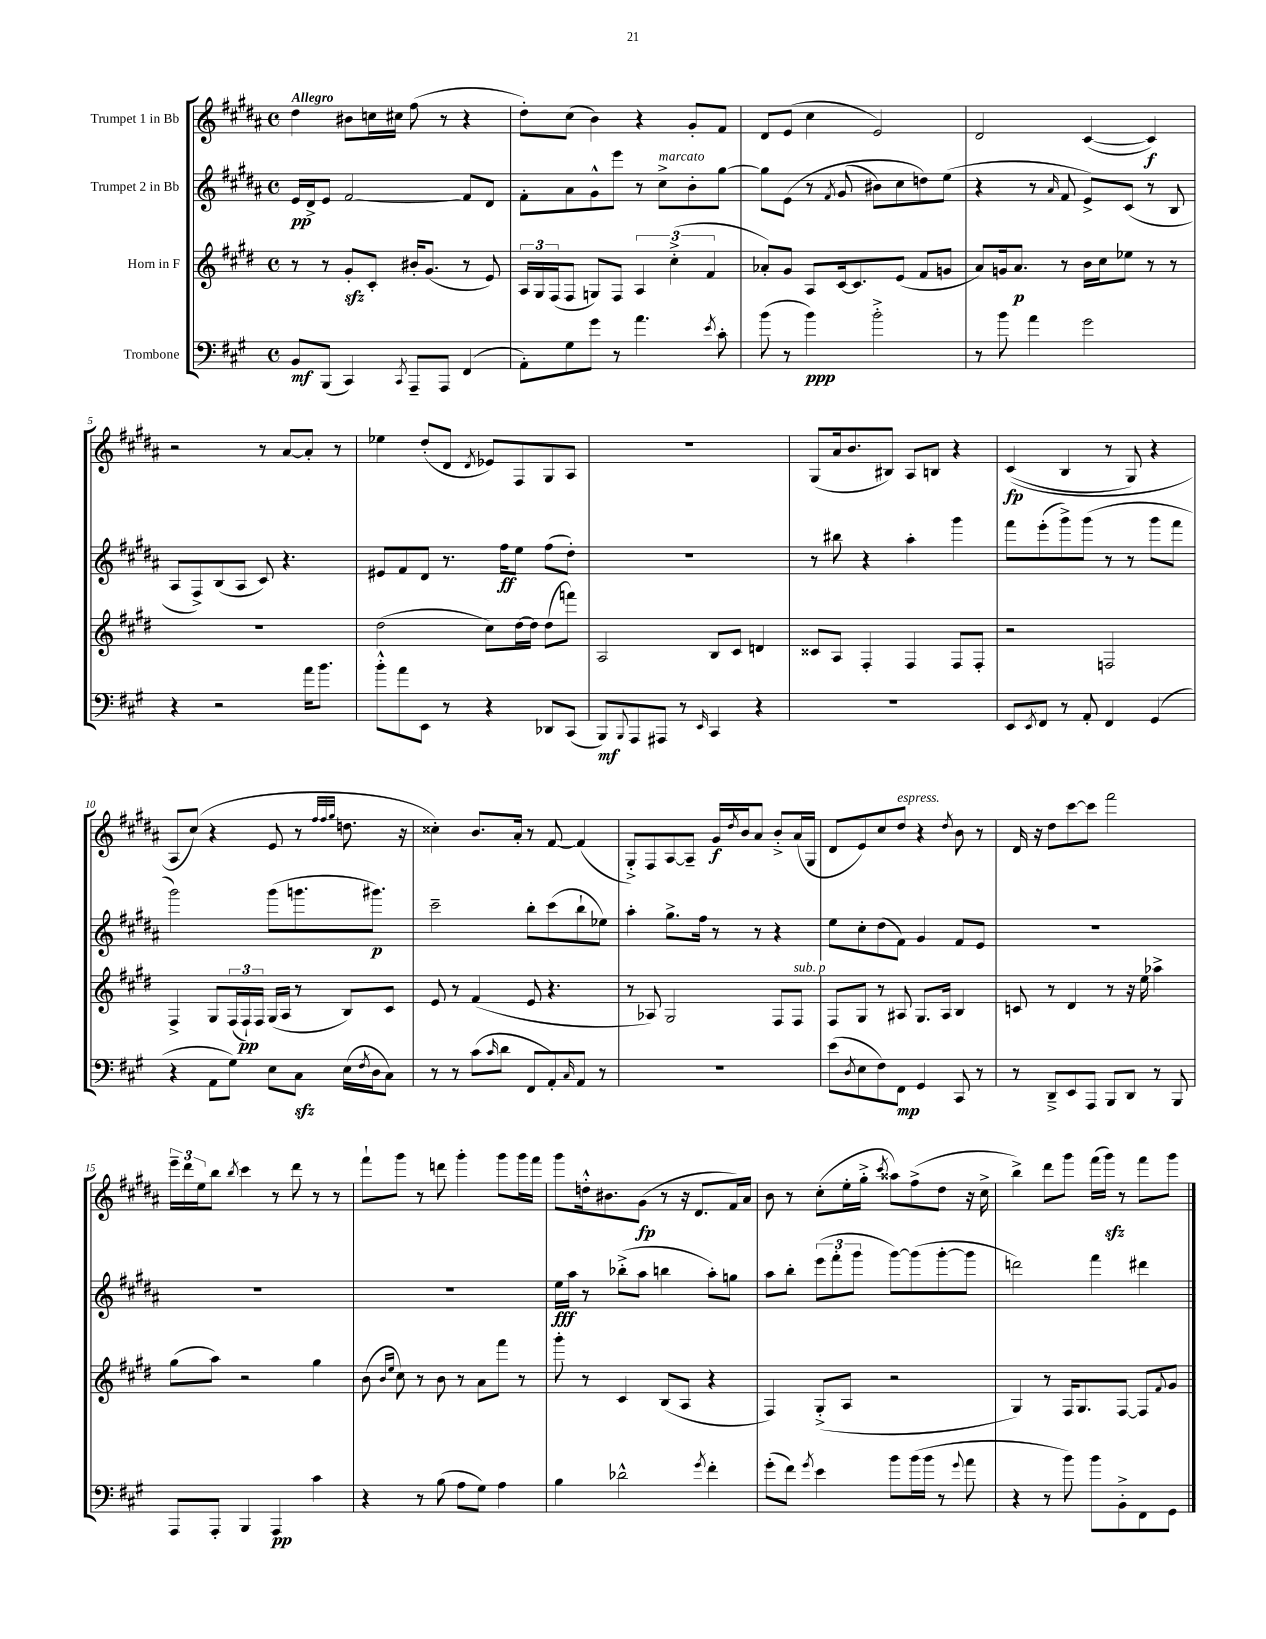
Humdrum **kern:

**kern	**kern	**kern	**kern
*staff4	*staff3	*staff2	*staff1
*clefF4	*clefG2	*clefG2	*clefG2
*k[f#c#g#]	*k[f#c#g#d#]	*k[f#c#g#d#a#]	*k[f#c#g#d#a#]
*M4/4	*M4/4	*M4/4	*M4/4
*met(c)	*met(c)	*met(c)	*met(c)
8BB	8r	16e	4dd#
.	.	16d#^	.
(8BBB	8r	8e	.
4CC#)	8g#'	[2f#	8b#
.	8c#'	.	16cc
.	.	.	16cc#
8qCC#	.	.	.
8AAA~	16b#'	.	(8ff#
.	(8.g#	.	.
8AAA	.	.	8r
(4FF#	8r	8f#]	4r
.	8e)	8d#	.
=	=	=	=
8AA')	24A	8f#'	8dd#')
.	24G#	.	.
.	(24F#	.	.
8G#	8F#	8a#	(8cc#
8g#	8G)	8g#^^	4b)
8r	8F#	8eee	.
4.a	6A	8r	4r
.	.	8cc#^	.
.	(6cc#'^	.	.
.	.	8b'	8g#'
.	6f#	.	.
8qe	.	.	.
8c#'	.	[8gg#	8f#
=	=	=	=
(8b	8a-')	8gg#]	8d#
8r	8g#	&(8e	(8e
4b)	8A	8r	4cc#
.	.	8qf#	.
.	[16c#	(8g#	.
.	8.c#]	.	.
2b'^	.	8b#)	2e)
.	(8e	8cc#	.
.	8f#	8dd&)	.
.	8g	(8ee	.
=	=	=	=
8r	8a)	4r	2d#
8b	16g	.	.
.	8.a	.	.
4a	.	8r	.
.	.	16qqa#	.
.	8r	8f#	.
2g#	16b	8e^)	([4c#
.	16cc#	.	.
.	8ee-	(8c#	.
.	8r	8r	4c#])
.	8r	8B	.
=	=	=	=
4r	1r	8A#	2r
.	.	8F#^)	.
2r	.	(8B	.
.	.	8A#	.
.	.	8c#)	8r
.	.	4.r	[8a#
16a	.	.	8a#']
8.b	.	.	.
.	.	.	8r
=	=	=	=
8b'^^	(2dd#	8e#	4ee-
8a	.	8f#	.
8EE	.	8d#	(8dd#'
8r	.	8.r	8d#
.	.	.	8qd#
4r	8cc#)	.	8e-)
.	.	16ff#	.
.	[16dd#	8ee	8F#
.	16dd#]	.	.
8DD-	(8dd#	(8ff#	8G#
(8CC#	8fff)	8dd#')	8A#
=	=	=	=
8BBB)	2A	1r	1r
8qqBBB	.	.	.
8AAA	.	.	.
8AAA#	.	.	.
8r	.	.	.
16qqEE	.	.	.
4CC#	8B	.	.
.	8c#	.	.
4r	4d	.	.
=	=	=	=
1r	8c##	8r	(8G#
.	8A	8bb#	16a#
.	.	.	8.b
.	4F#'	4r	.
.	.	.	8B#)
.	4F#	4aa#'	8A#
.	.	.	8B
.	8F#	4ggg#	4r
.	8F#'	.	.
=	=	=	=
8EE	2r	8fff#	&((4c#
8qEE	.	.	.
8FF#	.	(8eee'	.
8r	.	8ggg#^)	4B
8AA'	.	(8ggg#	.
4FF#	2F	8r	8r
.	.	8r	8G#)
(4GG#	.	8ggg#	4r
.	.	8fff#	.
=	=	=	=
4r	4F#^	2ggg#)	8A#
.	.	.	(8cc#&)
8AA	8G#	.	4r
8G#)	(24F#	.	.
.	24F#`)	.	.
.	24F#	.	.
8E	(16G#	(8ggg#	8e
.	16A	.	.
8C#	8r	8.ggg	8r
.	.	.	32qqff#
.	.	.	32qqff#
.	.	.	32qqgg#
(16E	8B)	.	8.dd
8qF#	.	.	.
16D	.	8.ggg#)	.
8C#)	8c#	.	.
.	.	.	16r
=	=	=	=
8r	8e	2ccc#~	4cc##')
8r	8r	.	.
(8c#	(4f#	.	8.b
16qqc#	.	.	.
8d	.	.	.
.	.	.	16a#'
8FF#	8e	8bb'	8r
8AA')	4.r	(8ccc#	[8f#
16qqC#	.	.	.
8AA	.	8bb`	(4f#]
8r	.	8ee-)	.
=	=	=	=
1r	8r	4aa#'	8G#'^)
.	8A-)	.	8F#
.	2G#	8.gg#^	[8A#
.	.	.	8A#~]
.	.	16ff#	.
.	.	8r	16g#
.	.	.	8qdd#
.	.	.	16b
.	.	8r	8a#
.	8F#	4r	8b'^
.	8F#	.	(16a#
.	.	.	16G#
=	=	=	=
(8e	8F#	8ee	8d#
8qD	.	.	.
8E	8G#	8cc#'	8e)
8F#)	8r	(8dd#	8cc#
8FF#	8A#	8f#)	8dd#
4GG#	8.G#	4g#	4r
.	16A#	.	.
.	.	.	8qdd#
8CC#	4B	8f#	8b
8r	.	8e	8r
=	=	=	=
8r	8c	1r	16d#
.	.	.	16r
8DD~^	8r	.	8dd#
8EE	4d#	.	[8ccc#
8AAA	.	.	8ccc#]
8BBB	8r	.	2fff#
8DD	16r	.	.
.	16ee	.	.
8r	4aa-^	.	.
8BBB	.	.	.
=	=	=	=
8AAA	(8gg#	1r	24eee~
.	.	.	24ddd#
.	.	.	24ee
8AAA'	8aa)	.	8bb
.	.	.	8qbb
4BBB	2r	.	4ccc#
4AAA	.	.	8r
.	.	.	8ddd#
4c#	4gg#	.	8r
.	.	.	8r
=	=	=	=
4r	(8b	1r	8fff#`
.	16qqb	.	.
.	16qqee	.	.
.	8cc#)	.	8ggg#
8r	8r	.	8r
(8B	8b	.	8ddd
8A	8r	.	4ggg#'
8G#)	8a	.	.
4A	8fff#	.	8ggg#
.	8r	.	16ggg#
.	.	.	16fff#
=	=	=	=
4B	8ggg#'	16ee	8ggg#
.	.	16aa#	.
.	8r	8r	16dd'^^
.	.	.	8.b#
2d-^^	4c#	(8bb-'^	.
.	.	8aa#	(8g#
.	(8B	4bb	8r
.	8A	.	16r
.	.	.	8.d#
8qg#	.	.	.
4f#'	4r	8aa#')	.
.	.	8gg	16f#)
.	.	.	16a#
=	=	=	=
(8g#'	4F#)	8aa#	8b
8f#)	.	8bb'	8r
8qg#	.	.	.
4e	(8G#'^	(12eee	(8cc#'
.	.	12fff#'	.
.	8A	.	16ee'
.	.	12ggg#	.
.	.	.	16gg#'^
.	.	.	8qccc#
8b	2r	[8ggg#)	8aa##)
(16b	.	(8ggg#]	(8ff#^
16b	.	.	.
8r	.	[8ggg#'	8dd#
8qqg#	.	.	.
8a	.	8ggg#]	16r
.	.	.	16cc#^
=	=	=	=
4r	4G#)	2ddd)	4bb^)
8r	8r	.	8ddd#
8b)	16F#	.	8ggg#
.	8.G#	.	.
8b	.	4fff#	(16fff#
.	.	.	16ggg#)
8BB'^	[8F#	.	8r
8FF#	8F#]	4ddd#	8fff#
.	8qqf#	.	.
8GG#	8g#	.	8ggg#
==	==	==	==
*-	*-	*-	*-
